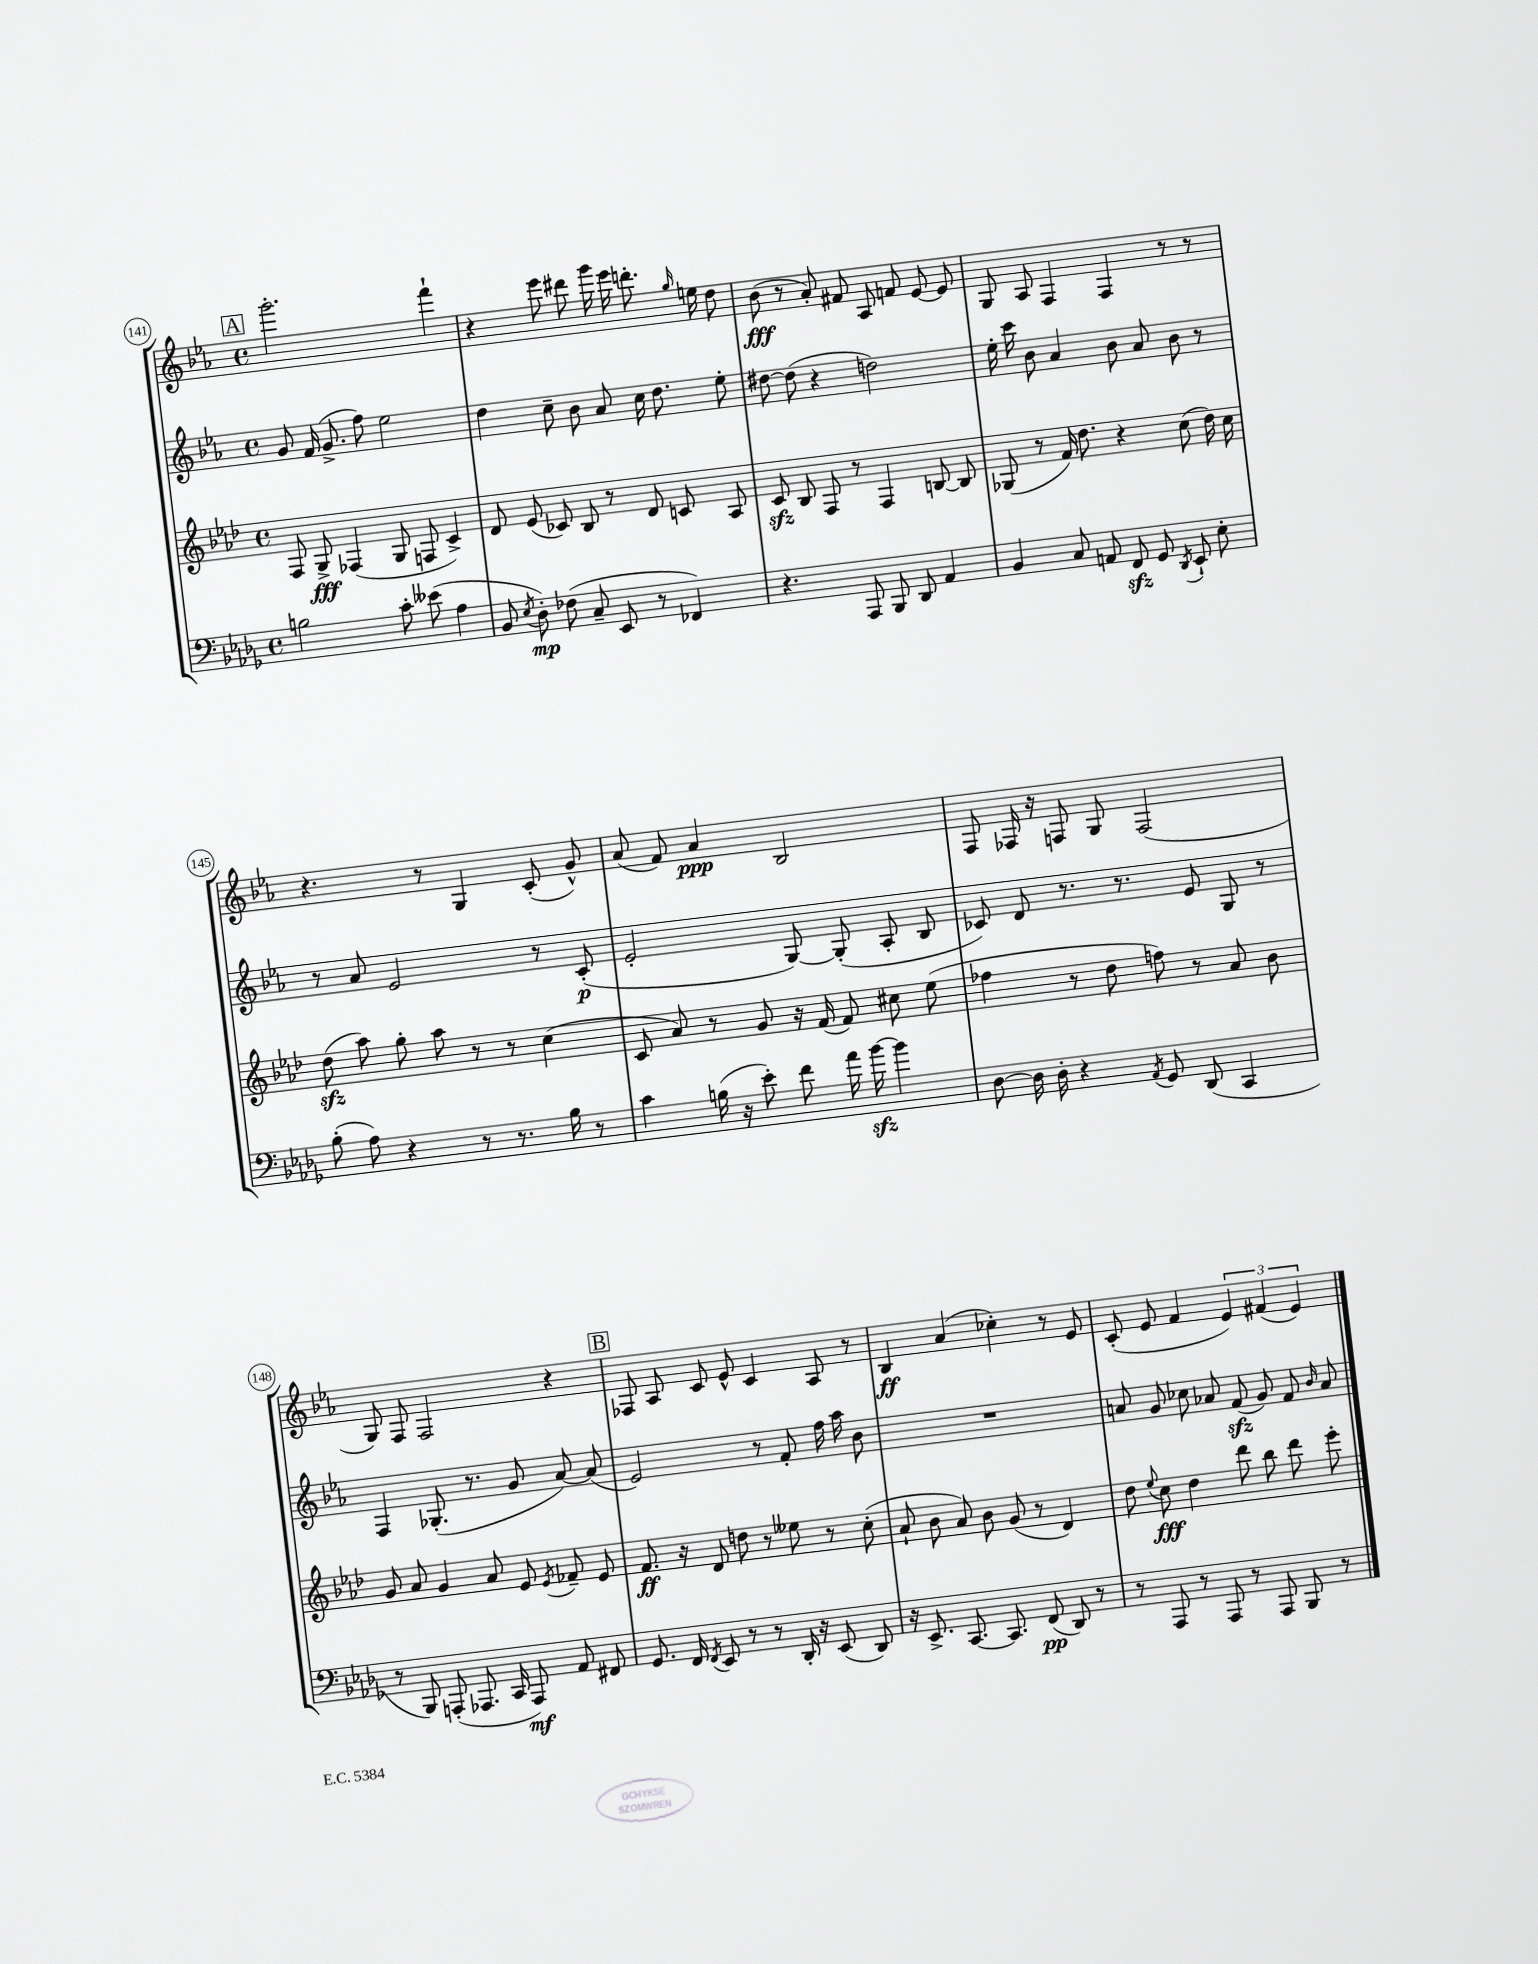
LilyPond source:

<<
\new StaffGroup <<
\new Staff = "s0" {
    \clef treble \key ees \major \defaultTimeSignature \time 4/4
    \autoBeamOff \mark \markup { \box "A" } g'''2.-. f'''4-! |
    r4 ees'''8 dis'''8 g'''16 ees'''16 d'''8.-. \grace { g''16 } e''16 d''8 |
    bes'8\fff( r8 aes'8-.) fis'8 aes8 f'8 ees'8~ ees'8 |
    g8 aes8 f4 f4 r8 r8 |
    r4. r8 g4 c'8-.( g'8-^) |
    aes'8( f'8) aes'4\ppp bes2 |
    f8 fes16 r16 f8 g8 f2( |
    g8) f8 f2 r4 |
    \mark \markup { \box "B" } fes8 aes8 c'8 ees'8-^ c'4 aes8 r8 |
    bes4\ff aes'4( ces''4-.) r8 ees'8 |
    c'8-.( ees'8 f'4 \tuplet 3/2 { ees'4) fis'4( ees'4) } \bar "|." |
}
\new Staff = "s1" {
    \clef treble \key ees \major \defaultTimeSignature \time 4/4
    \autoBeamOff \mark \markup { \box "A" } g'8 f'16( g'8.-> f''8) ees''2 |
    d''4 c''8-- bes'8 aes'8 c''16 d''8. ees''8-. |
    dis''8~ dis''8( r4 d''2) |
    ees''16-. c'''16 bes'8 aes'4 bes'8 aes'8 bes'8 r8 |
    r8 aes'8 ees'2 r8 c'8-.\p( |
    ees'2-. g8~) g8-.( aes8-. bes8 |
    ces'8) d'8 r8. r8. ees'8 g8 r8 |
    f4 ges8.-.( r8. g'8 aes'8~) aes'8( |
    \mark \markup { \box "B" } ees'2) r8 f'8-. f''16 aes''16 bes'8 |
    R1 |
    a'8 g'8 ces''8 aes'8 f'8\sfz( g'8) f'8 \grace { bes'16 } aes'8 \bar "|." |
}
\new Staff = "s2" {
    \clef treble \key aes \major \defaultTimeSignature \time 4/4
    \autoBeamOff \mark \markup { \box "A" } f8 g8->\fff fes4( g8 f8 c'4->) |
    des'8 ees'8( ces'8) bes8 r8 des'8 c'8 aes8 |
    c'8\sfz bes8 f8 r8 f4 b8~ b8 |
    ges8( r8 f'16) des''8. r4 c''8( des''16) c''16 |
    des''8\sfz( aes''8) g''8-. aes''8 r8 r8 c''4( |
    c'8 aes'8) r8 g'8 r16 f'16( f'8) cis''8 ees''8( |
    fes''4 r8 des''8 f''8) r8 aes'8 bes'8 |
    g'8 aes'8 g'4 aes'8 ees'8 \acciaccatura { ees'8 } fes'8-- ees'8 |
    \mark \markup { \box "B" } f'8.\ff r16 des'8 d''8 r8 eeses''8 r8 c''8-.( |
    aes'8-! bes'8 aes'8) bes'8 g'8( r8 des'4) |
    des''8 \appoggiatura { ees''8 } c''8\fff des''4 des'''8 bes''8 des'''8 ees'''8-. \bar "|." |
}
\new Staff = "s3" {
    \clef bass \key des \major \defaultTimeSignature \time 4/4
    \autoBeamOff \mark \markup { \box "A" } b2 c'8-. eeses'8( aes4 |
    bes,8 \acciaccatura { ees8 } des8-.\mp) fes8( c8-- ees,8 r8 fes,4) |
    r4. aes,,8 bes,,8 des,8 aes,4 |
    bes,4 c8 a,8 f,8\sfz ges,8 \acciaccatura { des,8 } ees,8-! ees8-. |
    bes8-.( aes8) r4 r8 r8. bes16 r8 |
    c'4 b16( r16 ees'8-.) f'8 aes'16 bes'16~\sfz bes'4 |
    des8~ des16 des16-. r4 \acciaccatura { aes,8 } ges,8 des,8( c,4 |
    r8 bes,,8) a,,8-.( aes,,8. c,16 aes,,8\mf) aes,8 fis,8 |
    \mark \markup { \box "B" } ges,8. f,16 \acciaccatura { f,8 } ees,8 r8 r8 des,16-. r16 ees,8( des,8) |
    r16 ees,8.-> c,8.~ c,8. f,8\pp( des,8) r8 |
    r8 aes,,8 r8 aes,,8 r8 aes,,8 bes,,8 r8 \bar "|." |
}
>>
>>
\layout { \context { \Score currentBarNumber = #141 \override BarNumber.stencil = #(make-stencil-circler 0.1 0.3 ly:text-interface::print) } }
